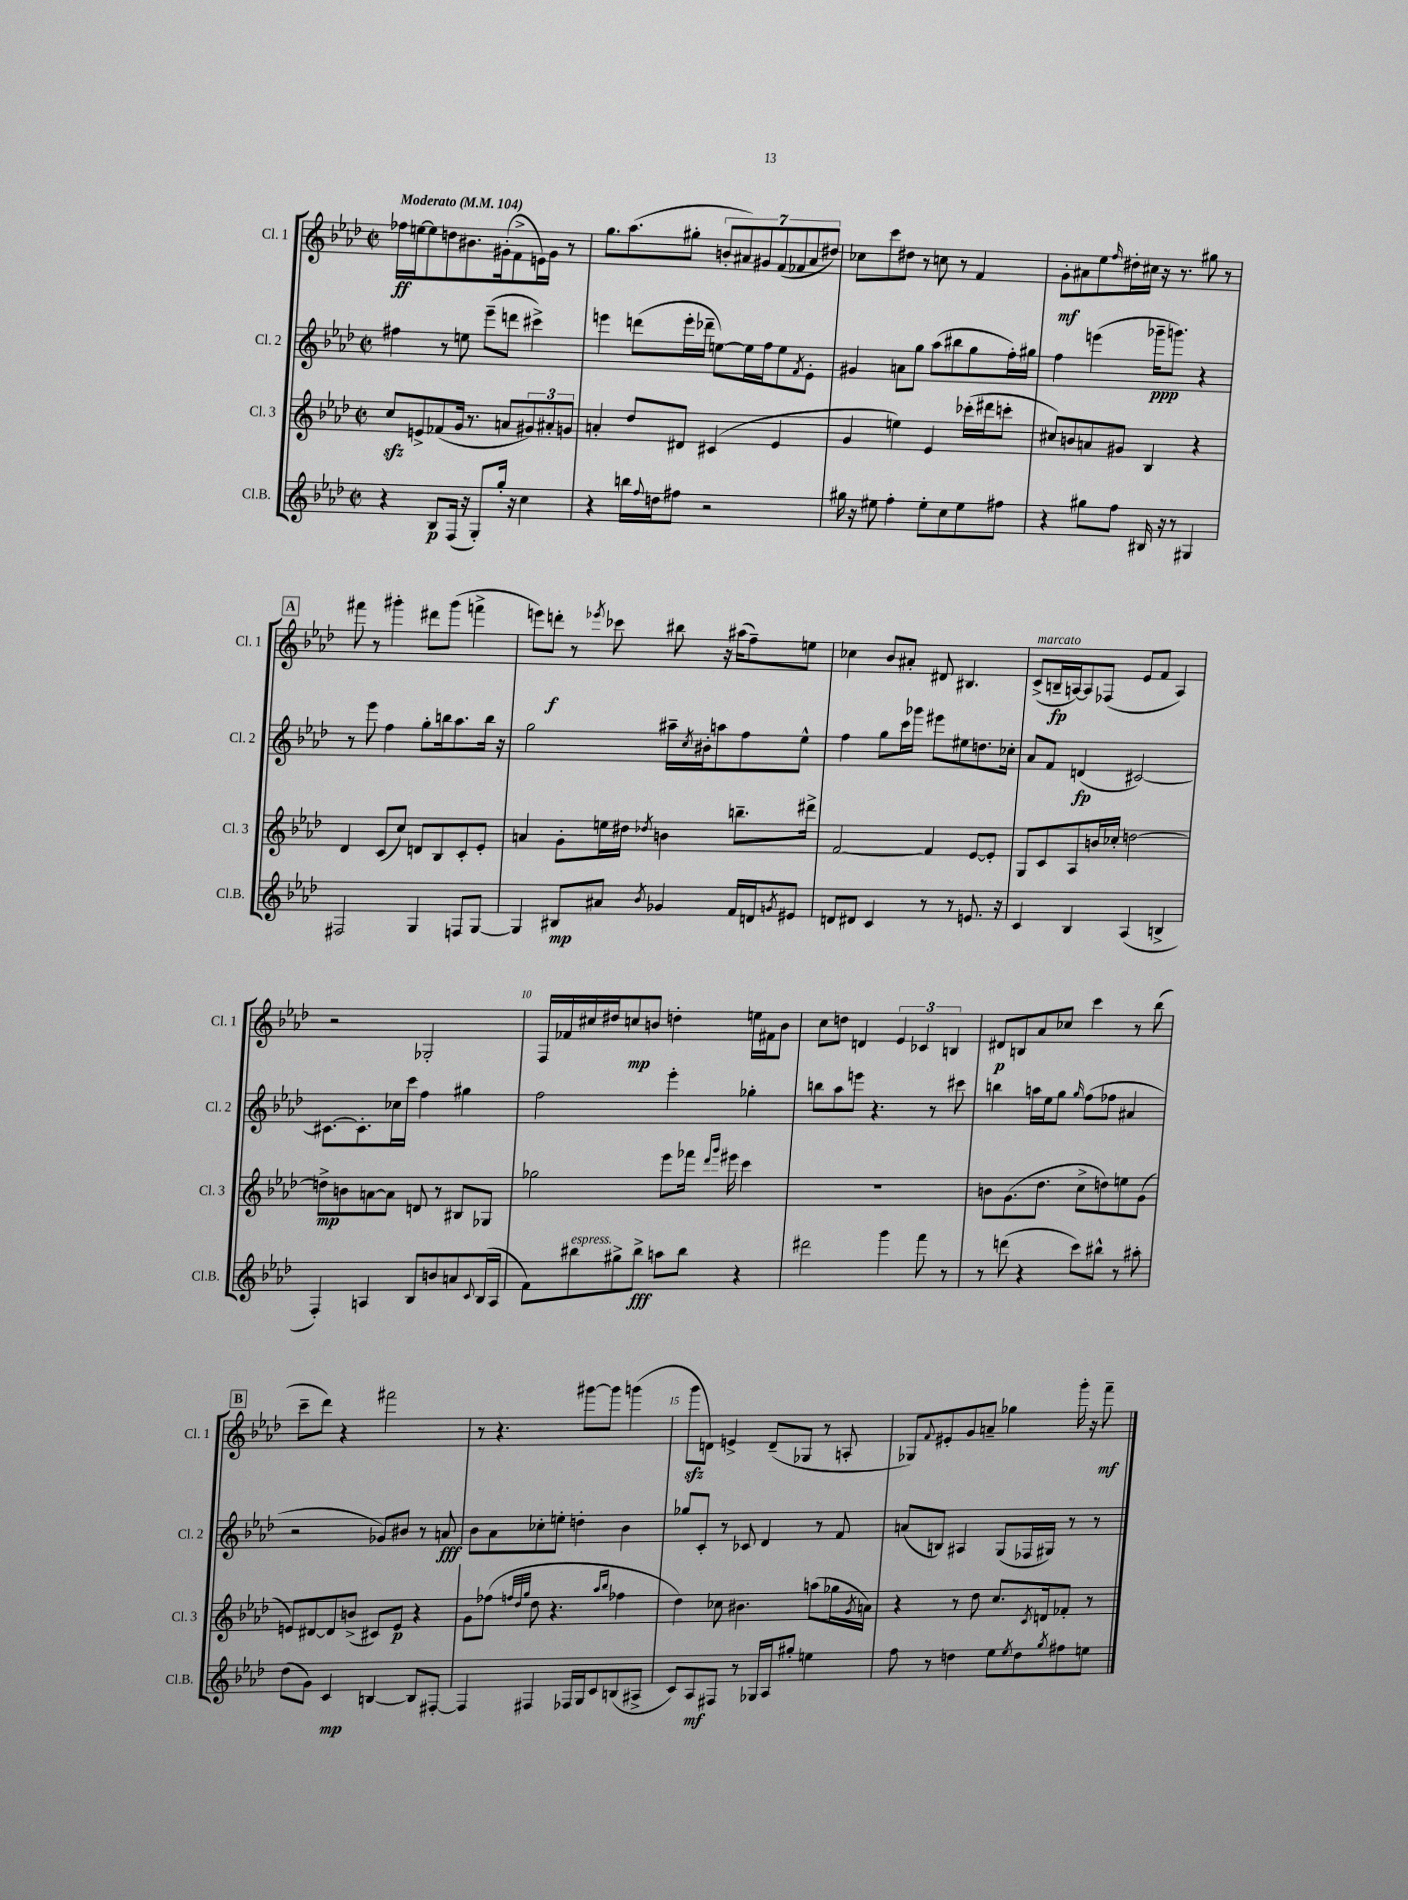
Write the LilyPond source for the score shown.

<<
\new StaffGroup <<
\new Staff = "s0" \with { instrumentName = "Cl. 1" shortInstrumentName = "Cl. 1" } {
    \clef treble \key aes \major \defaultTimeSignature \time 2/2 \tempo "Moderato" 4 = 104
    fes''16\ff e''16~ e''8 d''8 bis'8. gis'16-.( f'8-> e'16) gis'16 r8 |
    g''8. aes''8.( gis''8-. \tuplet 7/4 { b'8-. ais'8) gis'8 f'8( fes'8 ais'8 dis''8) } |
    ces''8 c'''8 dis''8 r8 c''8 r8 f'4 |
    g'8-.\mf ais'8 ees''8 \grace { f''16 } dis''16-. cis''16 r16 r8. gis''8 r8 |
    \mark \markup { \box "A" } fis'''8 r8 gis'''4-. dis'''8 gis'''8( f'''4-> |
    e'''8) d'''8-.\f r8 \acciaccatura { ees'''8 } ces'''8 bis''8 r16 ais''16( f''8--) e''8 |
    ces''4 bes'8 ais'8-. dis'8 bis4. |
    c'8->^\markup { \italic "marcato" }( b16--\fp a16~) a8 fes8( ees'8 f'8 a4) |
    r2 ges2-. |
    f16 fes'16 cis''16 dis''16 c''8\mp b'8 d''4-. e''16 fis'16 b'8 |
    c''8 d''8 d'4 \tuplet 3/2 { ees'4 ces'4 b4 } |
    dis'8\p b8 aes'8 ces''8 c'''4 r8 bes''8( |
    \mark \markup { \box "B" } c'''8-- des'''8) r4 fis'''2 |
    r8 r4. gis'''8~ gis'''8 g'''4( |
    g'''8\sfz d'8) e'4-> d'8--( ges8 r8 a8-. |
    ges8) \appoggiatura { f'8 } eis'8-. g'8 a'8-- ges''4 g'''16-. r16 f'''8--\mf \bar "|." |
}
\new Staff = "s1" \with { instrumentName = "Cl. 2" shortInstrumentName = "Cl. 2" } {
    \clef treble \key aes \major \defaultTimeSignature \time 2/2
    fis''4 r8 e''8 ees'''8--( d'''8 cis'''4->) |
    e'''4 d'''8( e'''16-. des'''16-- e''8~) e''16 f''16 e''8 \acciaccatura { f'8 } ees'8-. |
    gis'4 a'8 g''8 aes''8( bis''8 g''8 f''16-.) gis''16 |
    f''4 e'''4( ges'''16--\ppp g'''8.) r4 |
    \mark \markup { \box "A" } r8 ees'''8 f''4 g''8-. b''16 aes''8. b''16 r16 |
    g''2 ais''16-- \acciaccatura { c''8 } bis'16-. a''8 f''8 ees''8-^ |
    f''4 g''8 c'''16 ges'''16 eis'''8 eis''8 d''8. ces''16-. |
    aes'8 f'8 d'4\fp( cis'2~) |
    cis'8.~ cis'8.-. ces''16 c'''16 f''4 gis''4 |
    f''2 ees'''4-. ges''4-. |
    b''8 aes''8 e'''8 r4. r8 cis'''8 |
    b''4 a''16 ees''16 g''8 \grace { g''16 } f''8( fes''8 ais'4 |
    \mark \markup { \box "B" } r2 ges'8) bis'8 r8 a'8\fff |
    bes'8 aes'8 ces''8-. e''8-. d''4-. bes'4 |
    ges''8 c'8-. r8 ces'8 des'4 r8 f'8 |
    a'8( b8) ais4 g8( fes16 gis16) r8 r8 \bar "|." |
}
\new Staff = "s2" \with { instrumentName = "Cl. 3" shortInstrumentName = "Cl. 3" } {
    \clef treble \key aes \major \defaultTimeSignature \time 2/2
    c''8\sfz e'8-> fes'8( g'16 r8. a'8 \tuplet 3/2 { gis'8) ais'8-. g'8 } |
    a'4-. des''8 dis'8 cis'4( ees'4 |
    g'4 e''4) ees'4 ces'''16-.( dis'''16 c'''8-. |
    cis''8) b'8 a'8 gis'8 bes4 r4 |
    \mark \markup { \box "A" } des'4 c'8( c''8) d'8 bes8 c'8-. ees'8-. |
    a'4 g'8-. e''16 dis''16 \acciaccatura { des''8 } b'4 b''8.-- dis'''16-> |
    f'2~ f'4 ees'8~ ees'8-. |
    g8 c'8 aes8 b'16 ces''16-. d''2~ |
    d''8->\mp b'8 a'8~ a'8 d'8 r8 bis8 ges8 |
    ges''2 ees'''8 fes'''16 \grace { des'''16 g'''16 } eis'''16 c'''4 |
    R1 |
    b'8 g'8.( des''8. c''8-> d''8) e''8 g'8( |
    \mark \markup { \box "B" } e'8) dis'8~ dis'8 b'8->( cis'8) e'8\p r4 |
    g'8 fes''8( \grace { f''32 des''32 g''32 } des''8 r4. \grace { aes''16 bes''16 } fes''4 |
    des''4) ces''8 bis'4. a''8( ges''16 \acciaccatura { g'8 } a'16) |
    r4 r8 des''8 c''8. \acciaccatura { c'8 } d'16 fes'8-. r8 \bar "|." |
}
\new Staff = "s3" \with { instrumentName = "Cl.B." shortInstrumentName = "Cl.B." } {
    \clef treble \key aes \major \defaultTimeSignature \time 2/2
    r4 bes8\p f16( r16 g8-.) g''16-. r16 c''4 |
    r4 b''16 \appoggiatura { f''8 } d''16 fis''8 r2 |
    gis''16 r16 eis''8 f''4-. eis''8-. c''8 eis''8 fis''8 |
    r4 gis''8 f''8 bis16 r16 r8 gis4 |
    \mark \markup { \box "A" } fis2 g4 f8 g8~ |
    g4 bis8\mp ais'8 \acciaccatura { bes'8 } ges'4 f'16 d'16 \acciaccatura { g'8 } eis'8 |
    d'8 dis'8 c'4 r8 r8 e'8. r16 |
    c'4 bes4 aes4( b4-> |
    f4-.) a4 bes8 b'8 a'8 \appoggiatura { c'8 } bes16( a16 |
    f'8) bis''8^\markup { \italic "espress." } gis''8-> bis''8->\fff a''8 bis''8 r4 |
    dis'''2 g'''4 f'''8 r8 |
    r8 d'''8( r4 c'''8) bis''8-^ r8 ais''8-. |
    \mark \markup { \box "B" } des''8( g'8) c'4\mp b4~ b8 fis8~-. |
    fis4 fis4 fes16 g16 c'8 b8( ais8-> |
    c'8) aes8\mf fis8 r8 ges16 aes16 gis''8-. e''4 |
    f''8 r8 d''4 ees''8 \acciaccatura { ees''8 } d''8 \acciaccatura { g''8 } fis''8 e''8 \bar "|." |
}
>>
>>
\layout { \context { \Score \override BarNumber.break-visibility = ##(#f #t #t) barNumberVisibility = #(every-nth-bar-number-visible 5) } }
